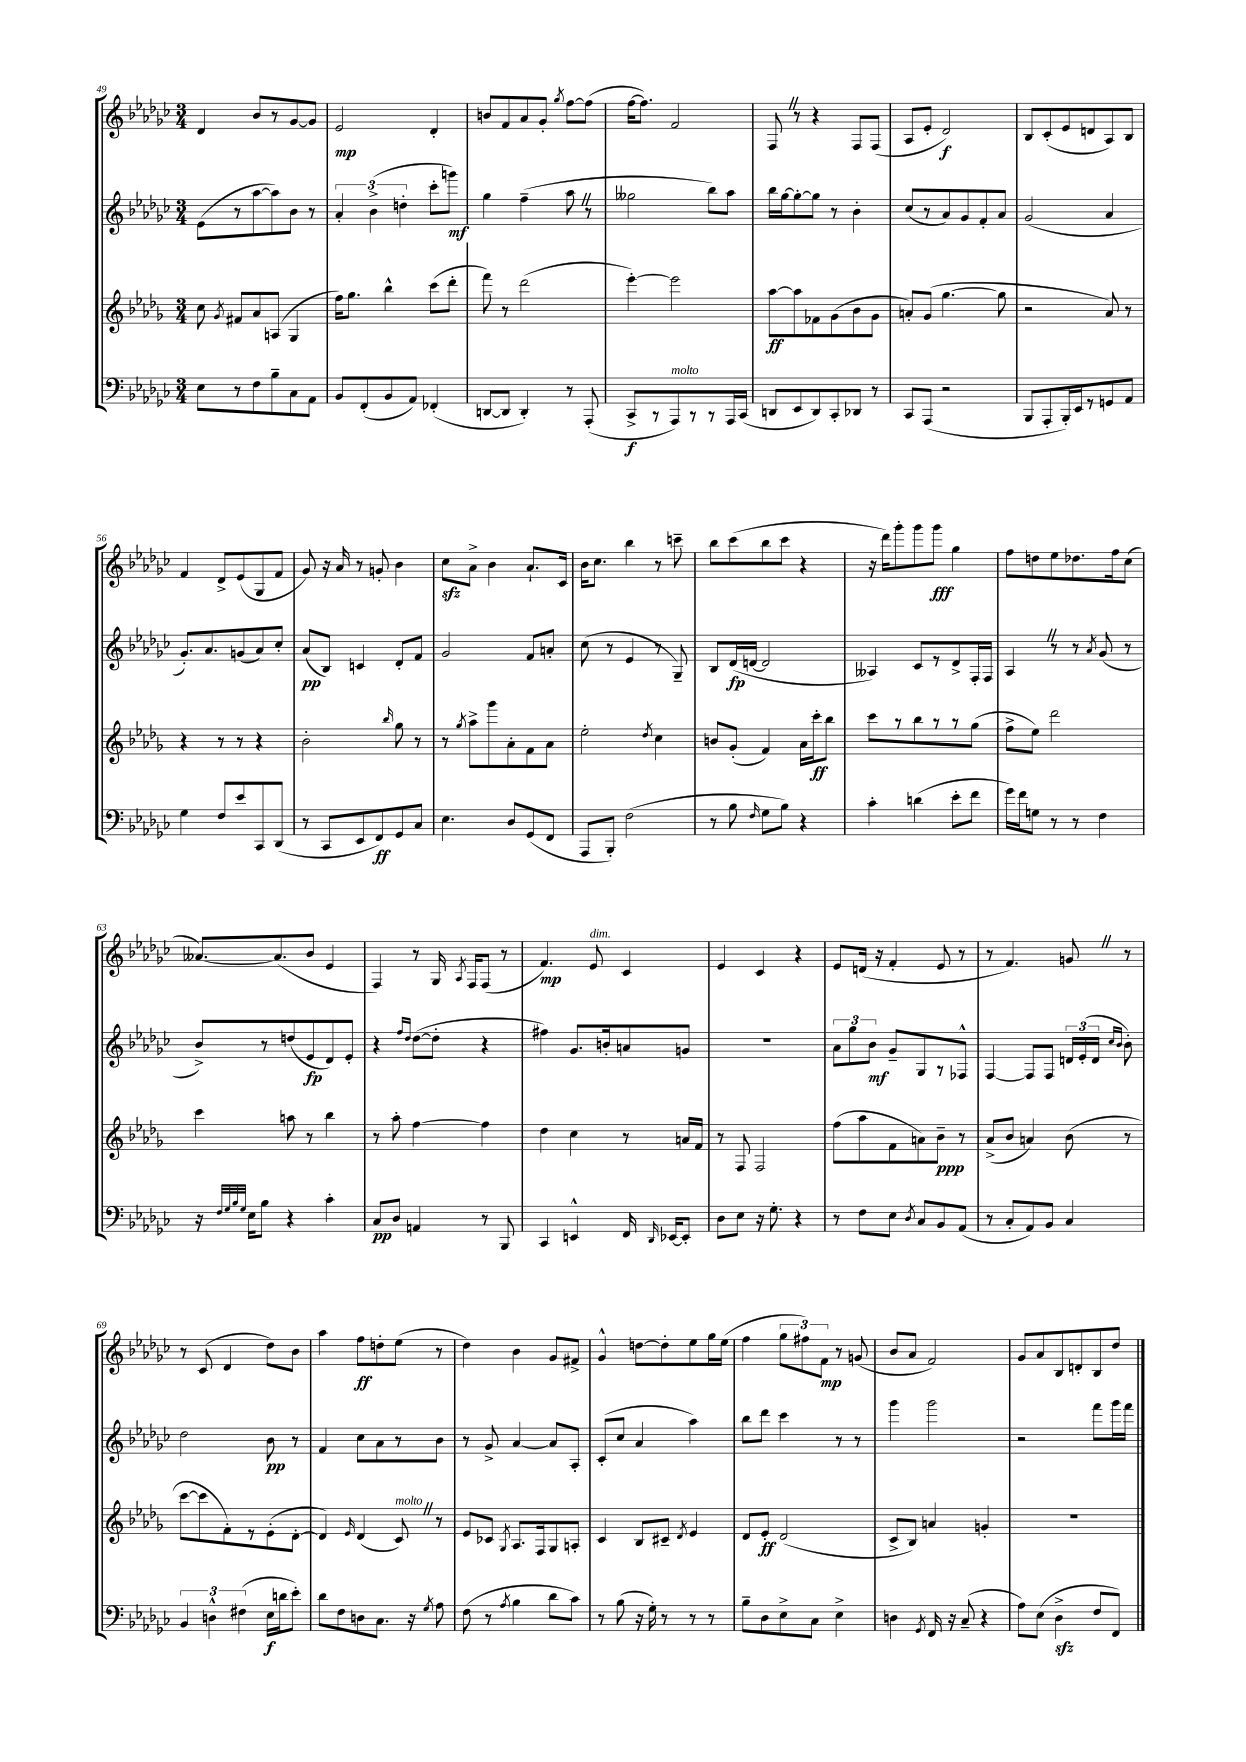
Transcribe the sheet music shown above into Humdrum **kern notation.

**kern	**dynam	**kern	**dynam	**kern	**dynam	**kern	**dynam
*part4	*part4	*part3	*part3	*part2	*part2	*part1	*part1
*staff4	*staff4	*staff3	*staff3	*staff2	*staff2	*staff1	*staff1
*clefF4	*	*clefG2	*	*clefG2	*	*clefG2	*
*k[b-e-a-d-g-c-]	*	*k[b-e-a-d-g-]	*	*k[b-e-a-d-g-c-]	*	*k[b-e-a-d-g-c-]	*
*M3/4	*	*M3/4	*	*M3/4	*	*M3/4	*
=49	=49	=49	=49	=49	=49	=49	=49
8E-\L	.	8cc\	.	(8e-\L	.	4d-/	.
.	.	8qg-/	.	.	.	.	.
8r	.	8f#X/L	.	8r	.	.	.
8F\	.	8a-/	.	[8aa-\	.	8b-/L	.
8B-~\	.	(8An/J	.	8aa-\])	.	8r	.
8C-\	.	4G-/	.	8b-\J	.	[8g-/	.
8AA-\J	.	.	.	8r	.	8g-/J]	.
=50	=50	=50	=50	=50	=50	=50	=50
8BB-/L	.	16ff\KL)	.	6a-'/	.	2e-/	mp
.	.	8.gg-\J	.	.	.	.	.
(8FF'/	.	.	.	.	.	.	.
.	.	.	.	(6b-^\	.	.	.
8BB-/	.	4bb-^^\	.	.	.	.	.
.	.	.	.	6ddn'\	.	.	.
8AA-/J)	.	.	.	.	.	.	.
(4FF-X'/	.	(8ccc\L	.	8ccc-'\L	.	4d-'/	.
.	.	8ddd-'\J	.	8gggn\J)	mf	.	.
=51	=51	=51	=51	=51	=51	=51	=51
[8DDn/L	.	8fff\)	.	4gg-\	.	8bn/L	.
8DD/J]	.	8r	.	.	.	8f/	.
4DD'/)	.	(2ddd-\	.	(4ff~\	.	8a-/	.
.	.	.	.	.	.	8g-'/J	.
.	.	.	.	.	.	8qgg-/	.
8r	.	.	.	8aa-Z\	.	[8ff\L	.
(8AAA-'/	.	.	.	8r	.	(8ff\J]	.
=52	=52	=52	=52	=52	=52	=52	=52
8CC-^/L	f	[4eee-'\)	.	2gg--X\	.	[16ff\KL	.
.	.	.	.	.	.	8.ff\J])	.
8r	.	.	.	.	.	.	.
!LO:TX:a:i:t=molto	!	!	!	!	!	!	!
8AAA-/)	.	2eee-\]	.	.	.	2f/	.
8r	.	.	.	.	.	.	.
8r	.	.	.	8bb-\L)	.	.	.
16AAA-/L	.	.	.	8aa-\J	.	.	.
(16CC-/JJ	.	.	.	.	.	.	.
=53	=53	=53	=53	=53	=53	=53	=53
8DDn/L	.	[8aa-\L	ff	16bb-\LL	.	8FZ/	.
.	.	.	.	[16gg-\J	.	.	.
8EE-/	.	8aa-\]	.	8gg-'\_	.	8r	.
8DD/)	.	8f-X\	.	8gg-\J]	.	4r	.
8CC-'/	.	(8g-\	.	8r	.	.	.
8DD-X/J	.	8b-\	.	4b-'\	.	8F/L	.
8r	.	8g-\J	.	.	.	(8F/J	.
=54	=54	=54	=54	=54	=54	=54	=54
8CC-/L	.	8an'/L)	.	(8cc-/L	.	8A-/L	.
(8AAA-/J	.	(8g-/J	.	8r	.	8e-'/J	.
2r	.	[4.gg-\	.	8a-/)	.	2d-/)	f
.	.	.	.	8g-/	.	.	.
.	.	.	.	8f'/	.	.	.
.	.	8gg-\]	.	8a-/J	.	.	.
=55	=55	=55	=55	=55	=55	=55	=55
8BBB-/L	.	2r	.	(2g-/	.	8B-/L	.
8AAA-'/	.	.	.	.	.	(8c-'/	.
16BBB-'/L)	.	.	.	.	.	8e-/	.
16EE-/J	.	.	.	.	.	.	.
8r	.	.	.	.	.	8dn/	.
8GGn/	.	8a-/)	.	4a-/	.	8A-/)	.
8AA-/J	.	8r	.	.	.	8B-/J	.
!!LO:LB:g=z
=56	=56	=56	=56	=56	=56	=56	=56
4G-\	.	4r	.	8.g-'/L)	.	4f/	.
.	.	.	.	8.a-/	.	.	.
8F/L	.	8r	.	.	.	8d-^/L	.
8e-/	.	8r	.	(8gn/	.	(8e-/	.
8CC-/	.	4r	.	8a-/)	.	8G-/	.
(8DD-/J	.	.	.	8cc-'/J	.	8f/J	.
=57	=57	=57	=57	=57	=57	=57	=57
8r	.	2b-'\	.	(8a-/L	pp	8g-/)	.
8CC-/L	.	.	.	8B-/J)	.	16r	.
.	.	.	.	.	.	16a-/	.
8EE-/	.	.	.	4cn/	.	8r	.
8FF/)	ff	.	.	.	.	8gn'/	.
.	.	16qqbb-/	.	.	.	.	.
8GG-/	.	8gg-\	.	8d-'/L	.	4b-\	.
8C-/J	.	8r	.	8f/J	.	.	.
=58	=58	=58	=58	=58	=58	=58	=58
4.E-\	.	8r	.	2g-/	.	8cc-zz\L	.
.	.	8qgg-/	.	.	.	.	.
.	.	8aa-^\L	.	.	.	8a-^\J	.
.	.	8ggg-\	.	.	.	4b-\	.
8D-/L	.	8a-'\	.	.	.	.	.
(8GG-/	.	8f\	.	8f/L	.	8.a-`/L	.
8FF/J	.	8a-\J	.	8an'/J	.	.	.
.	.	.	.	.	.	16c-/Jk	.
=59	=59	=59	=59	=59	=59	=59	=59
8AAA-/L	.	2ee-'\	.	(8cc-\	.	16b-\KL	.
.	.	.	.	.	.	8.cc-\J	.
8BBB-'/J)	.	.	.	8r	.	.	.
(2F\	.	.	.	4e-/	.	4bb-\	.
.	.	8qdd-/	.	.	.	.	.
.	.	4cc\	.	8r	.	8r	.
.	.	.	.	8G-~/)	.	8cccn~\	.
=60	=60	=60	=60	=60	=60	=60	=60
8r	.	8bn/L	.	8B-/L	.	8bb-\L	.
8B-\	.	(8g-'/J	.	(16d-/L	fp	(8ccc-\	.
.	.	.	.	[16dn/JJ	.	.	.
16qqF/	.	.	.	.	.	.	.
8G-\L	.	4f/)	.	2d/]	.	8bb-\	.
8B-\J)	.	.	.	.	.	8ccc-\J	.
4r	.	16a-\LL	.	.	.	4r	.
.	.	16ccc'\J	ff	.	.	.	.
.	.	8bb-\J	.	.	.	.	.
=61	=61	=61	=61	=61	=61	=61	=61
4c-'\	.	8ccc\L	.	4A--X/)	.	16r	.
.	.	.	.	.	.	16ddd-\KL)	.
.	.	8r	.	.	.	8ggg-'\	.
(4dn\	.	8bb-\	.	8c-/L	.	8ggg-\	.
.	.	8r	.	8r	.	8ggg-\J	fff
8e-'\L	.	8r	.	8d-^/	.	4gg-\	.
8f\J	.	(8gg-\J	.	16F'/L	.	.	.
.	.	.	.	16F/JJ	.	.	.
=62	=62	=62	=62	=62	=62	=62	=62
16g-\LL)	.	8ff^\L	.	4A-Z/	.	8ff\L	.
16f\J	.	.	.	.	.	.	.
8Gn\J	.	8ee-\J)	.	.	.	8ddn\	.
8r	.	2ddd-\	.	8r	.	8ee-\	.
8r	.	.	.	8r	.	8.dd-X\	.
.	.	.	.	8qa-/	.	.	.
4F\	.	.	.	(8g-/	.	.	.
.	.	.	.	.	.	16ff\k	.
.	.	.	.	8r	.	(8cc-\J	.
!!LO:LB:g=z
=63	=63	=63	=63	=63	=63	=63	=63
16r	.	4ccc\	.	8b-^/L)	.	[8.a--X/L)	.
32qqF/LLL	.	.	.	.	.	.	.
32qqG-/	.	.	.	.	.	.	.
32qqB-/	.	.	.	.	.	.	.
32qqG-/JJJ	.	.	.	.	.	.	.
16E-\KL	.	.	.	.	.	.	.
8B-\J	.	.	.	8r	.	.	.
.	.	.	.	.	.	(8.a--/]	.
4r	.	8aan\	.	(8ddn/	.	.	.
.	.	8r	.	8e-/	fp	8b-/J	.
4c-'\	.	4bb-\	.	8d-/)	.	4e-/	.
.	.	.	.	8e-'/J	.	.	.
=64	=64	=64	=64	=64	=64	=64	=64
8C-/L	pp	8r	.	4r	.	4F/)	.
8D-/J	.	8aa-'\	.	.	.	.	.
.	.	.	.	16qqff/LL	.	.	.
.	.	.	.	16qqdd-/JJ	.	.	.
4AAn/	.	[4ff\	.	([8dd-\L	.	8r	.
.	.	.	.	8dd-'\J]	.	16G-/	.
.	.	.	.	.	.	8qA-/	.
.	.	.	.	.	.	16F/KL	.
8r	.	4ff\]	.	4r	.	(8F/J	.
8BBB-/	.	.	.	.	.	8r	.
=65	=65	=65	=65	=65	=65	=65	=65
4CC-/	.	4dd-\	.	4ff#X\)	.	4.f/)	mp
4EEn^^/	.	4cc\	.	8.g-/L	.	.	.
!	!	!	!	!	!	!LO:TX:a:i:t=dim.	!
.	.	.	.	.	.	8e-/	.
.	.	.	.	16bn'/k	.	.	.
16FF/	.	8r	.	8an/	.	4c-/	.
16qqDD-/	.	.	.	.	.	.	.
[16EE-X/KL	.	.	.	.	.	.	.
8EE-'/J]	.	16an/LL	.	8gn/J	.	.	.
.	.	16f/JJ	.	.	.	.	.
=66	=66	=66	=66	=66	=66	=66	=66
8D-\L	.	8r	.	2.r	.	4e-/	.
8E-\J	.	8F/	.	.	.	.	.
16r	.	2F/	.	.	.	4c-/	.
8.G-'\	.	.	.	.	.	.	.
4r	.	.	.	.	.	4r	.
=67	=67	=67	=67	=67	=67	=67	=67
8r	.	(8ff\L	.	12a-\L	.	8e-/L	.
.	.	.	.	12gg-\	.	.	.
8F\L	.	8aa-\	.	.	.	(16dn/Jk	.
.	.	.	.	12b-\J	mf	.	.
.	.	.	.	.	.	16r	.
8E-\J	.	8f\	.	8g-~/L	.	4f'/	.
8qD-/	.	.	.	.	.	.	.
8C-/L	.	8an\)	.	8G-/	.	.	.
8BB-/	.	8b-~\J	ppp	8r	.	8e-/	.
(8AA-/J	.	8r	.	8F-X^^/J	.	8r	.
=68	=68	=68	=68	=68	=68	=68	=68
8r	.	(8a-^/L	.	[4F/	.	8r	.
8C-'/L	.	8b-/J	.	.	.	4.f/)	.
8AA-/)	.	4an/)	.	8F/L]	.	.	.
8BB-/J	.	.	.	8F/J	.	.	.
4C-/	.	(8b-\	.	24dn/LL	.	8gnZ/	.
.	.	.	.	(24e-'/	.	.	.
.	.	.	.	24d/JJ	.	.	.
.	.	.	.	16qqcc-/LL	.	.	.
.	.	.	.	16qqb-/JJ	.	.	.
.	.	8r	.	8b-'\)	.	8r	.
!!LO:LB:g=z
=69	=69	=69	=69	=69	=69	=69	=69
6BB-/	.	[8ccc\L	.	2dd-\	.	8r	.
.	.	8ccc\]	.	.	.	(8c-/	.
6Dn^^\	.	.	.	.	.	.	.
.	.	8f'\)	.	.	.	4d-/	.
(6F#X\	.	.	.	.	.	.	.
.	.	8r	.	.	.	.	.
16E-\LL	f	(8e-'\	.	8b-\	pp	8dd-\L)	.
16dn\J	.	.	.	.	.	.	.
8e-'\J)	.	[8d-'\J	.	8r	.	8b-\J	.
=70	=70	=70	=70	=70	=70	=70	=70
8d-\L	.	4d-/])	.	4f/	.	4aa-\	.
8F\	.	.	.	.	.	.	.
.	.	16qqe-/	.	.	.	.	.
8Dn\	.	(4d-/	.	8cc-\L	.	8ff\L	ff
8.C-\J	.	.	.	8a-\	.	8ddn'\	.
!	!	!LO:TX:a:i:t=molto	!	!	!	!	!
.	.	8cZ/)	.	8r	.	(8ee-\J	.
16r	.	.	.	.	.	.	.
8qG-/	.	.	.	.	.	.	.
8A-\	.	8r	.	8b-\J	.	8r	.
=71	=71	=71	=71	=71	=71	=71	=71
(8F\	.	8e-/L	.	8r	.	4dd-\)	.
8r	.	8c-X/J	.	8g-^/	.	.	.
8qA-/	.	8qG-/	.	.	.	.	.
4B-\	.	8.A-/L	.	[4a-/	.	4b-\	.
.	.	16F/k	.	.	.	.	.
8d-\L	.	8G-/	.	8a-/L]	.	8g-/L	.
8c-\J)	.	8An'/J	.	8A-'/J	.	8f#X^/J	.
=72	=72	=72	=72	=72	=72	=72	=72
8r	.	4c/	.	(8c-'/L	.	4g-^^/	.
(8B-\	.	.	.	8cc-/J	.	.	.
16r	.	8B-/L	.	4a-/	.	[8ddn\L	.
16G-'\)	.	.	.	.	.	.	.
8r	.	8c#X~/J	.	.	.	8dd'\]	.
.	.	8qd-/	.	.	.	.	.
8r	.	4e-/	.	4aa-\)	.	8ee-\	.
8r	.	.	.	.	.	16gg-\L	.
.	.	.	.	.	.	(16ee-\JJ	.
=73	=73	=73	=73	=73	=73	=73	=73
8B-~\L	.	8d-/L	.	8bb-\L	.	4ff\	.
8D-\	.	8e-'/J	ff	8ddd-\J	.	.	.
8E-^\	.	(2d-/	.	4ccc-\	.	12gg-\L	.
.	.	.	.	.	.	12ff#X\)	.
8C-\J	.	.	.	.	.	.	.
.	.	.	.	.	.	12f\J	mp
4E-^\	.	.	.	8r	.	8r	.
.	.	.	.	8r	.	(8gn/	.
=74	=74	=74	=74	=74	=74	=74	=74
4Dn\	.	8c^/L	.	4ggg-\	.	8b-/L	.
.	.	8B-/J)	.	.	.	8a-/J	.
8qGG-/	.	.	.	.	.	.	.
16FF/	.	4an/	.	2ggg-\	.	2f/)	.
16r	.	.	.	.	.	.	.
(8C-~/	.	.	.	.	.	.	.
4r	.	4gn'/	.	.	.	.	.
=75	=75	=75	=75	=75	=75	=75	=75
8A-\L)	.	2.r	.	2r	.	8g-/L	.
(8E-\J	.	.	.	.	.	8a-/	.
4D-zz^\	.	.	.	.	.	8B-/	.
.	.	.	.	.	.	8dn'/	.
8F/L	.	.	.	8fff\L	.	8B-/	.
8FF/J)	.	.	.	16ggg-\L	.	8dd-/J	.
.	.	.	.	16fff\JJ	.	.	.
==	==	==	==	==	==	==	==
*-	*-	*-	*-	*-	*-	*-	*-
